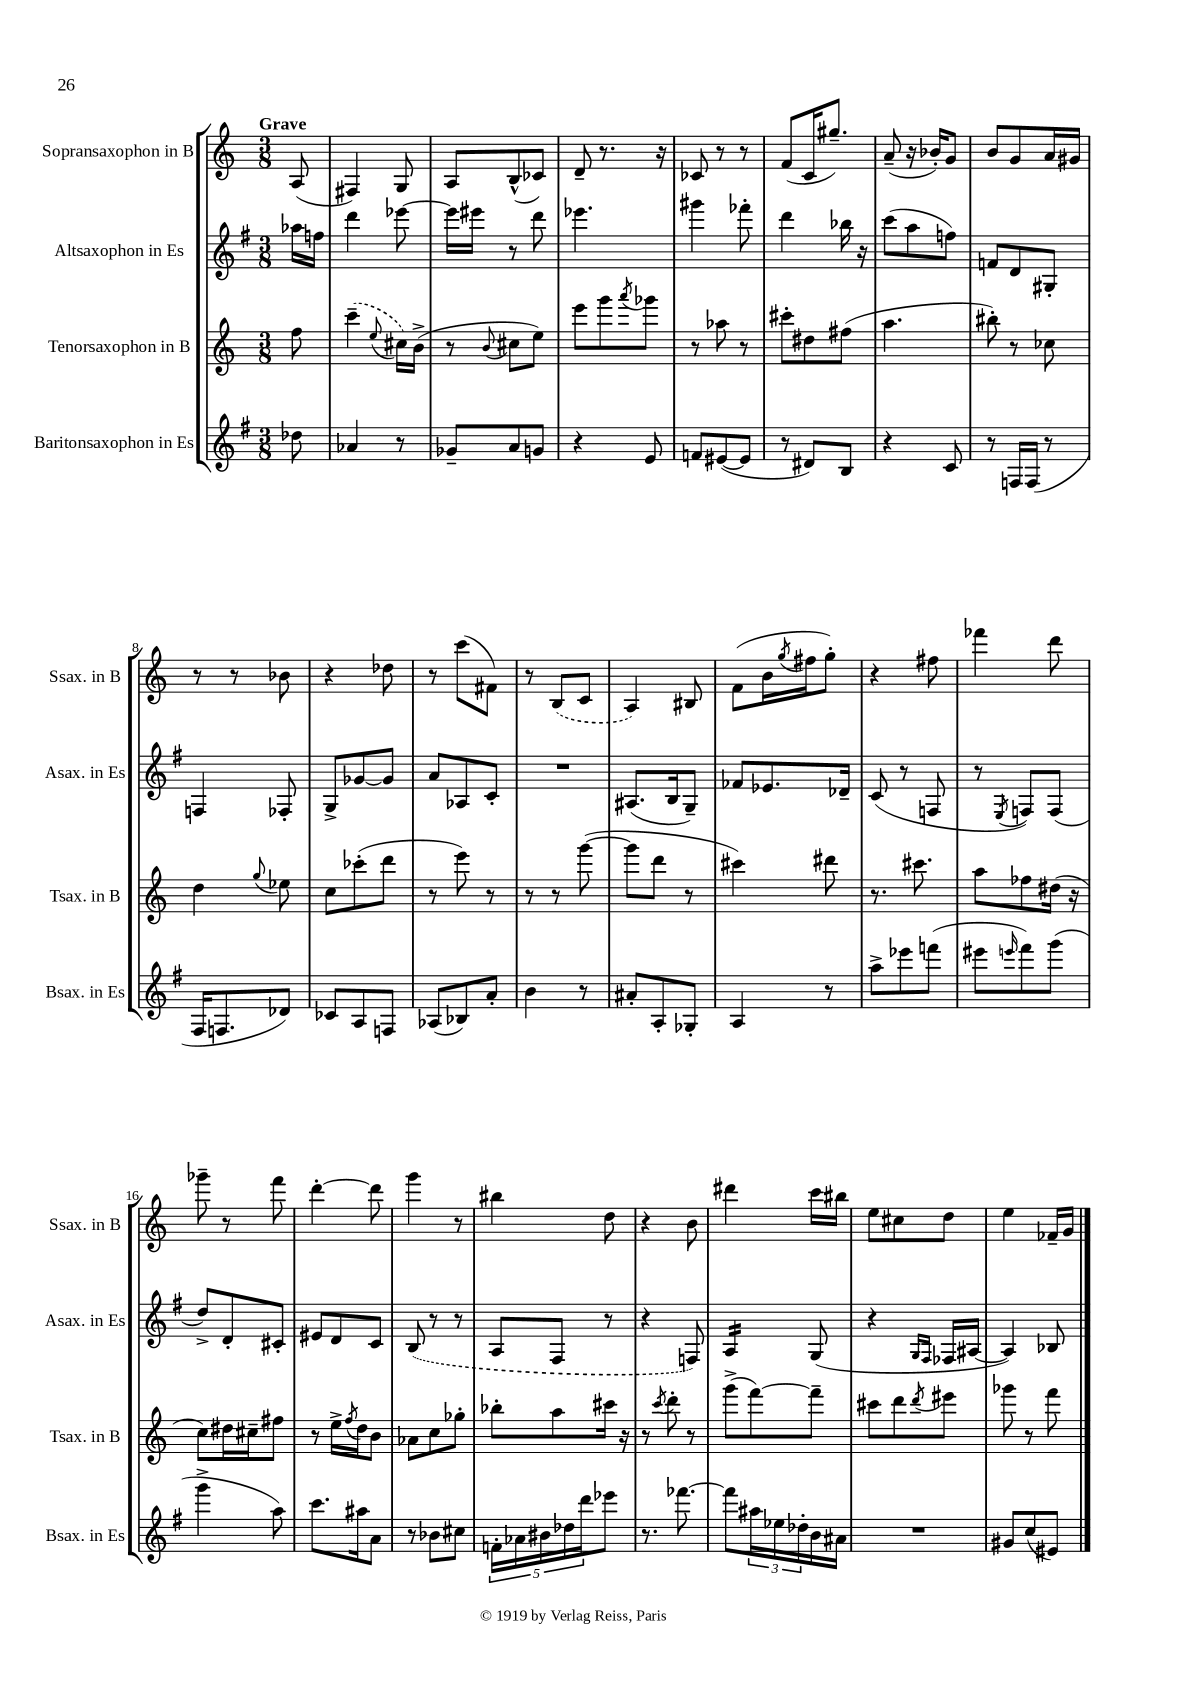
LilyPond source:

<<
\new StaffGroup <<
\new Staff = "s0" \with { instrumentName = "Sopransaxophon in B" shortInstrumentName = "Ssax. in B" } {
    \clef treble \key c \major \numericTimeSignature \time 3/8 \partial 8 \tempo "Grave"
    a8( |
    fis4) g8 |
    a8 b8-^( ces'8) |
    d'8-- r8. r16 |
    ces'8 r8 r8 |
    f'8( c'16 gis''8.--) |
    a'8--( r16 bes'16-.) g'8 |
    b'8 g'8 a'16 gis'16 |
    r8 r8 bes'8 |
    r4 des''8 |
    r8 c'''8( fis'8) |
    r8 \once \slurDashed b8( c'8 |
    a4) bis8 |
    f'8( b'16 \acciaccatura { g''8 } fis''16 g''8-.) |
    r4 fis''8 |
    fes'''4 d'''8 |
    ges'''8-- r8 f'''8 |
    d'''4~-. d'''8 |
    g'''4 r8 |
    bis''4 d''8 |
    r4 b'8 |
    dis'''4 c'''16 bis''16 |
    e''8 cis''8 d''8 |
    e''4 fes'16-- g'16 \bar "|." |
}
\new Staff = "s1" \with { instrumentName = "Altsaxophon in Es" shortInstrumentName = "Asax. in Es" } {
    \clef treble \key g \major \numericTimeSignature \time 3/8 \partial 8
    aes''16 f''16 |
    d'''4 ees'''8~ |
    ees'''16 eis'''16 r8 d'''8 |
    ees'''4. |
    gis'''4 fes'''8-. |
    d'''4 bes''16 r16 |
    c'''8( a''8 f''8) |
    f'8 d'8 gis8-. |
    f4 fes8-. |
    g8-> ges'8~ ges'8 |
    a'8 aes8 c'8-. |
    R4. |
    ais8.( b16 g8--) |
    fes'8 ees'8. des'16-- |
    c'8( r8 f8 |
    r8 \acciaccatura { e8 } f8) f8( |
    d''8->) d'8-. cis'8-. |
    eis'8 d'8 c'8 |
    \once \slurDashed b8( r8 r8 |
    a8 fis8 r8 |
    r4 f8) |
    a4:16 g8( |
    r4 \grace { g16 fis16 } fes16 ais16~ |
    ais4) bes8 \bar "|." |
}
\new Staff = "s2" \with { instrumentName = "Tenorsaxophon in B" shortInstrumentName = "Tsax. in B" } {
    \clef treble \key c \major \numericTimeSignature \time 3/8 \partial 8
    f''8 |
    \once \slurDashed c'''4--( \appoggiatura { e''8 } cis''16) b'16->( |
    r8 \appoggiatura { b'8 } cis''8 e''8) |
    e'''8 g'''8 \acciaccatura { a'''8 } ges'''8 |
    r8 aes''8 r8 |
    cis'''8-. dis''8 fis''8( |
    a''4. |
    bis''8-.) r8 ces''8 |
    d''4 \appoggiatura { g''8 } ees''8 |
    c''8 ces'''8-.( d'''8 |
    r8 e'''8) r8 |
    r8 r8 g'''8~( |
    g'''8 d'''8 r8 |
    cis'''4) dis'''8 |
    r8. cis'''8. |
    a''8 fes''8 dis''16( r16 |
    c''8) dis''16 cis''16-- fis''8 |
    r8 e''16-> \acciaccatura { f''8 } d''16 b'8 |
    aes'8 c''8 ges''8-. |
    bes''8-. a''8 cis'''16 r16 |
    r8 \acciaccatura { c'''8 } d'''8-. r8 |
    g'''8->( f'''8~) f'''8-- |
    cis'''8 d'''8 \acciaccatura { d'''8 } eis'''8 |
    ges'''8 r8 f'''8 \bar "|." |
}
\new Staff = "s3" \with { instrumentName = "Baritonsaxophon in Es" shortInstrumentName = "Bsax. in Es" } {
    \clef treble \key g \major \numericTimeSignature \time 3/8 \partial 8
    des''8 |
    aes'4 r8 |
    ges'8-- a'8 g'8 |
    r4 e'8 |
    f'8 eis'8~( eis'8 |
    r8 dis'8) b8 |
    r4 c'8 |
    r8 f16 f16( r8 |
    fis16 f8. des'8) |
    ces'8 a8 f8 |
    aes8( bes8) a'8-. |
    b'4 r8 |
    ais'8-. a8-. ges8-. |
    a4 r8 |
    a''8-> ees'''8 f'''8( |
    eis'''8 \grace { e'''16 } fis'''8) g'''8( |
    g'''4-> a''8) |
    c'''8. ais''16 a'8 |
    r8 bes'8 cis''8 |
    \tuplet 5/4 { f'16-. aes'16 bis'16 des''16 d'''16 } ees'''8 |
    r8. fes'''8.~ |
    fes'''8 \tuplet 3/2 { ais''16 ees''16 des''16-. } b'16 ais'16 |
    R4. |
    gis'8 c''8( eis'8) \bar "|." |
}
>>
>>
